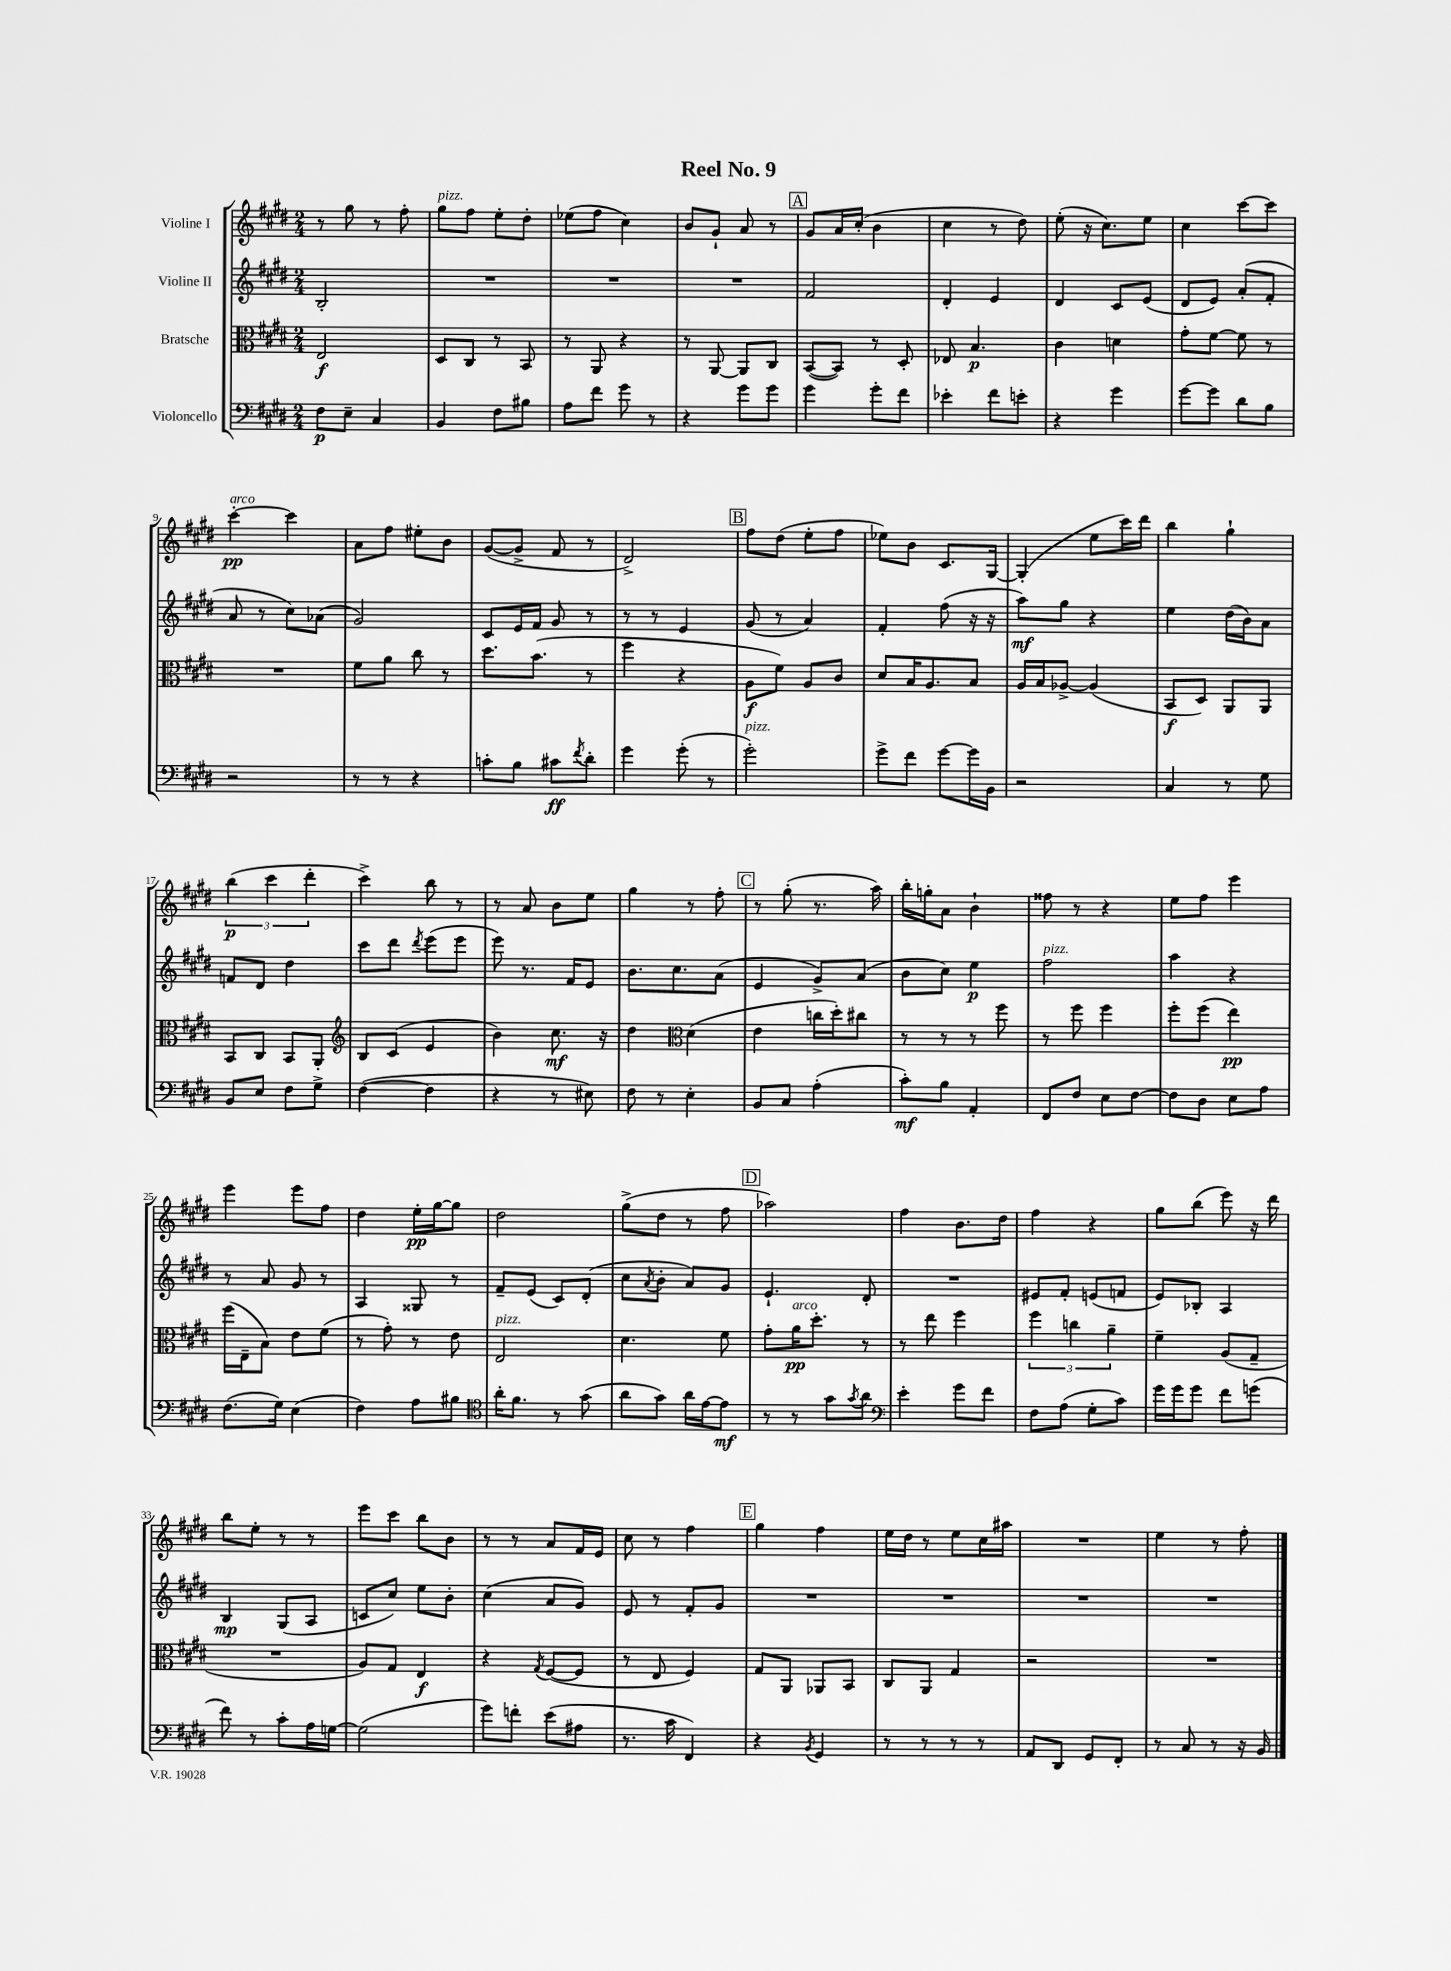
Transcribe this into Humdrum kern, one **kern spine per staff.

**kern	**dynam	**kern	**dynam	**kern	**dynam	**kern	**dynam
*part4	*part4	*part3	*part3	*part2	*part2	*part1	*part1
*staff4	*staff4	*staff3	*staff3	*staff2	*staff2	*staff1	*staff1
*I"Violoncello	*	*I"Bratsche	*	*I"Violine II	*	*I"Violine I	*
*clefF4	*	*clefC3	*	*clefG2	*	*clefG2	*
*k[f#c#g#d#]	*	*k[f#c#g#d#]	*	*k[f#c#g#d#]	*	*k[f#c#g#d#]	*
*M2/4	*	*M2/4	*	*M2/4	*	*M2/4	*
=1	=1	=1	=1	=1	=1	=1	=1
8F#\L	p	2E/	f	2B'/	.	8r	.
8E~\J	.	.	.	.	.	8gg#\	.
4C#/	.	.	.	.	.	8r	.
.	.	.	.	.	.	8ff#'\	.
=2	=2	=2	=2	=2	=2	=2	=2
!	!	!	!	!	!	!LO:TX:a:i:t=pizz.	!
4BB/	.	8D#/L	.	2r	.	8gg#\L	.
.	.	8C#/J	.	.	.	8ff#\J	.
8F#\L	.	8r	.	.	.	8ee'\L	.
8B#X\J	.	8BB/	.	.	.	8dd#'\J	.
=3	=3	=3	=3	=3	=3	=3	=3
8A\L	.	8r	.	2r	.	(8ee-X\L	.
8f#\J	.	8AA/	.	.	.	8ff#\J	.
8g#\	.	4r	.	.	.	4cc#\)	.
8r	.	.	.	.	.	.	.
=4	=4	=4	=4	=4	=4	=4	=4
4r	.	8r	.	2r	.	8b/L	.
.	.	[8AA/	.	.	.	8g#`/J	.
8g#\L	.	8AA/L]	.	.	.	8a/	.
8g#\J	.	8C#/J	.	.	.	8r	.
!!LO:REH:place=s1:t=A
=5	=5	=5	=5	=5	=5	=5	=5
4g#\	.	([8BB/L	.	2f#/	.	8g#/L	.
.	.	8BB/J])	.	.	.	16a/L	.
.	.	.	.	.	.	(16cc#'/JJ	.
8g#'\L	.	8r	.	.	.	4b\	.
8f#\J	.	8D#'/	.	.	.	.	.
=6	=6	=6	=6	=6	=6	=6	=6
4e-X'\	.	8E-X/	.	4d#'/	.	4cc#\	.
.	.	4.B/	p	.	.	.	.
8f#\L	.	.	.	4e/	.	8r	.
8en'\J	.	.	.	.	.	8dd#\)	.
=7	=7	=7	=7	=7	=7	=7	=7
4r	.	4c#\	.	4d#/	.	(8ee'\	.
.	.	.	.	.	.	16r	.
.	.	.	.	.	.	8.cc#\L)	.
4g#\	.	4dn\	.	8c#/L	.	.	.
.	.	.	.	(8e/J	.	8ee\J	.
=8	=8	=8	=8	=8	=8	=8	=8
[8g#\L	.	8g#'\L	.	8d#/L	.	4cc#\	.
8g#\J]	.	[8f#\J	.	8e/J)	.	.	.
8d#\L	.	8f#\]	.	(8a'/L	.	[8ccc#\L	.
8B\J	.	8r	.	8f#'/J	.	8ccc#\J]	.
!!LO:LB:g=z
=9	=9	=9	=9	=9	=9	=9	=9
!	!	!	!	!	!	!LO:TX:a:i:t=arco	!
2r	.	2r	.	8a/	.	[4ccc#'\	pp
.	.	.	.	8r	.	.	.
.	.	.	.	8cc#\L)	.	4ccc#\]	.
.	.	.	.	(8a-X\J	.	.	.
=10	=10	=10	=10	=10	=10	=10	=10
8r	.	8f#\L	.	2g#/)	.	8a\L	.
8r	.	8a\J	.	.	.	8ff#\J	.
4r	.	8cc#\	.	.	.	8ee#X'\L	.
.	.	8r	.	.	.	8b\J	.
=11	=11	=11	=11	=11	=11	=11	=11
8cn'\L	.	8.dd#\L	.	8c#/L	.	([8g#/L	.
8B\J	.	.	.	16e/L	.	8g#^/J]	.
.	.	(8.b\J	.	16f#/JJ	.	.	.
8c#X\L	ff	.	.	8g#/	.	8f#/	.
8qf#/	.	.	.	.	.	.	.
8d#'\J	.	8r	.	8r	.	8r	.
=12	=12	=12	=12	=12	=12	=12	=12
4g#\	.	4ff#\	.	8r	.	2d#^/)	.
.	.	.	.	8r	.	.	.
(8g#'\	.	4r	.	4e/	.	.	.
8r	.	.	.	.	.	.	.
!!LO:REH:place=s1:t=B
=13	=13	=13	=13	=13	=13	=13	=13
!LO:TX:a:i:t=pizz.	!	!	!	!	!	!	!
2g#'\)	.	8A\L	f	(8g#/	.	8ff#\L	.
.	.	8f#\J)	.	8r	.	(8dd#\J	.
.	.	8A/L	.	4a/)	.	8ee'\L	.
.	.	8c#/J	.	.	.	8ff#\J	.
=14	=14	=14	=14	=14	=14	=14	=14
8g#^\L	.	8d#/L	.	4f#'/	.	8ee-X\L)	.
8f#\J	.	16B/K	.	.	.	8b\J	.
.	.	8.A/	.	.	.	.	.
[8g#\L	.	.	.	(8ff#\	.	8.c#/L	.
16g#\L]	.	8B/J	.	16r	.	.	.
16BB\JJ	.	.	.	16r	.	[16G#/Jk	.
=15	=15	=15	=15	=15	=15	=15	=15
2r	.	16A/LL	.	8aa\L)	mf	(4G#'/]	.
.	.	16B/J	.	.	.	.	.
.	.	[8A-X^/J	.	8gg#\J	.	.	.
.	.	(4A-/]	.	4r	.	8ee\L	.
.	.	.	.	.	.	16ccc#\L)	.
.	.	.	.	.	.	16ddd#\JJ	.
=16	=16	=16	=16	=16	=16	=16	=16
4C#/	.	8BB/L	f	4ee\	.	4bb\	.
.	.	8D#/J)	.	.	.	.	.
8r	.	8AA/L	.	(16dd#\LL	.	4gg#`\	.
.	.	.	.	16b\J)	.	.	.
8G#\	.	8AA/J	.	8a\J	.	.	.
!!LO:LB:g=z
=17	=17	=17	=17	=17	=17	=17	=17
8BB/L	.	8BB/L	.	8fn/L	.	(6bb\	p
8E/J	.	8C#/J	.	8d#/J	.	.	.
.	.	.	.	.	.	6ccc#\	.
8F#\L	.	8BB/L	.	4dd#\	.	.	.
.	.	.	.	.	.	6ddd#'\	.
8G#^\J	.	8AA'/J	.	.	.	.	.
=18	=18	=18	=18	=18	=18	=18	=18
*	*	*clefG2	*	*	*	*	*
([4F#\	.	8B/L	.	8ccc#\L	.	4ccc#^\)	.
.	.	(8c#/J	.	8ddd#\J	.	.	.
.	.	.	.	8qddd#/	.	.	.
4F#\]	.	4e/	.	(8eee\L	.	8bb\	.
.	.	.	.	8eee\J	.	8r	.
=19	=19	=19	=19	=19	=19	=19	=19
4r	.	4b\)	.	8eee\)	.	8r	.
.	.	.	.	8.r	.	8a/	.
8r	.	8.cc#\	mf	.	.	8b\L	.
.	.	.	.	16f#/KL	.	.	.
8E#X\)	.	.	.	8e/J	.	8ee\J	.
.	.	16r	.	.	.	.	.
=20	=20	=20	=20	=20	=20	=20	=20
8F#\	.	4dd#\	.	8.b\L	.	4gg#\	.
8r	.	.	.	.	.	.	.
.	.	.	.	8.cc#\	.	.	.
*	*	*clefC3	*	*	*	*	*
4E'\	.	(4d#\	.	.	.	8r	.
.	.	.	.	(8a\J	.	8ff#'\	.
!!LO:REH:place=s1:t=C
=21	=21	=21	=21	=21	=21	=21	=21
8BB/L	.	4e\	.	4e/	.	8r	.
8C#/J	.	.	.	.	.	(8gg#'\	.
(4A'\	.	16ccn\LL	.	8g#^/L)	.	8.r	.
.	.	16dd#'\J)	.	.	.	.	.
.	.	8cc#X\J	.	(8a/J	.	.	.
.	.	.	.	.	.	16aa\)	.
=22	=22	=22	=22	=22	=22	=22	=22
8c#'\L)	mf	8r	.	8b\L	.	16bb'\LL	.
.	.	.	.	.	.	16ggn'\J	.
8B\J	.	8r	.	8cc#\J)	.	8a\J	.
4AA'/	.	8r	.	4ee\	p	4b`\	.
.	.	8ff#\	.	.	.	.	.
=23	=23	=23	=23	=23	=23	=23	=23
!	!	!	!	!LO:TX:a:i:t=pizz.	!	!	!
8FF#/L	.	8r	.	2ff#\	.	8ff##X\	.
8F#/J	.	8ff#\	.	.	.	8r	.
8E\L	.	4ff#\	.	.	.	4r	.
[8F#\J	.	.	.	.	.	.	.
=24	=24	=24	=24	=24	=24	=24	=24
8F#\L]	.	8ff#'\L	.	4aa\	.	8ee\L	.
8D#\J	.	(8ff#\J	.	.	.	8ff#\J	.
8E\L	.	4ee\)	pp	4r	.	4eee\	.
8A\J	.	.	.	.	.	.	.
!!LO:LB:g=z
=25	=25	=25	=25	=25	=25	=25	=25
(8.F#\L	.	(16ff#\LL	.	8r	.	4eee\	.
.	.	16E~\J	.	.	.	.	.
.	.	8B\J)	.	8a/	.	.	.
16G#\Jk)	.	.	.	.	.	.	.
(4E\	.	8e\L	.	8g#/	.	8eee\L	.
.	.	(8f#\J	.	8r	.	8ff#\J	.
=26	=26	=26	=26	=26	=26	=26	=26
4F#\)	.	8r	.	4A/	.	4dd#\	.
.	.	8g#'\)	.	.	.	.	.
8A\L	.	8r	.	8G##X/	.	16ee'\LL	pp
.	.	.	.	.	.	[16gg#\J	.
8B#X\J	.	8e\	.	8r	.	8gg#\J]	.
=27	=27	=27	=27	=27	=27	=27	=27
*clefC4	*	*	*	*	*	*	*
!	!	!LO:TX:a:i:t=pizz.	!	!	!	!	!
16a'\KL	.	2E/	.	8f#~/L	.	2dd#\	.
8.f#\J	.	.	.	.	.	.	.
.	.	.	.	(8e/J	.	.	.
8r	.	.	.	8c#/L)	.	.	.
(8g#\	.	.	.	(8d#'/J	.	.	.
=28	=28	=28	=28	=28	=28	=28	=28
8a\L	.	4.d#\	.	8cc#\L	.	(8gg#^\L	.
.	.	.	.	8qa/	.	.	.
8g#\J)	.	.	.	8b'\J	.	8dd#\J	.
16a\LL	.	.	.	8a/L)	.	8r	.
[16e\J	.	.	.	.	.	.	.
8e\J]	mf	8f#\	.	8g#/J	.	8ff#\	.
!!LO:REH:place=s1:t=D
=29	=29	=29	=29	=29	=29	=29	=29
8r	.	8g#'\L	.	4.e`/	.	2aa-X\)	.
!	!	!LO:TX:a:i:t=arco	!	!	!	!	!
8r	.	16a\K	pp	.	.	.	.
.	.	8.dd#'\J	.	.	.	.	.
8g#\L	.	.	.	.	.	.	.
8qg#/	.	.	.	.	.	.	.
8a\J	.	8r	.	8d#'/	.	.	.
=30	=30	=30	=30	=30	=30	=30	=30
*clefF4	*	*	*	*	*	*	*
4e'\	.	8r	.	2r	.	4ff#\	.
.	.	8ee\	.	.	.	.	.
8g#\L	.	4ff#\	.	.	.	8.b\L	.
8f#\J	.	.	.	.	.	.	.
.	.	.	.	.	.	16dd#\Jk	.
=31	=31	=31	=31	=31	=31	=31	=31
8F#\L	.	6ff#\	.	8e#X/L	.	4ff#\	.
(8A\J	.	.	.	8f#'/J	.	.	.
.	.	6ccn\	.	.	.	.	.
8G#'\L	.	.	.	(8en/L	.	4r	.
.	.	6a~\	.	.	.	.	.
8c#\J)	.	.	.	8fn/J	.	.	.
=32	=32	=32	=32	=32	=32	=32	=32
16g#\LL	.	4f#~\	.	8e/L)	.	8gg#\L	.
16g#\J	.	.	.	.	.	.	.
8g#\J	.	.	.	8B-X'/J	.	(8bb\J	.
8f#\L	.	(8A/L	.	4A/	.	8eee\)	.
(8gn\J	.	8G#~/J	.	.	.	16r	.
.	.	.	.	.	.	16ddd#\	.
!!LO:LB:g=z
=33	=33	=33	=33	=33	=33	=33	=33
8f#\)	.	2r	.	4B/	mp	8bb\L	.
8r	.	.	.	.	.	8ee'\J	.
8c#'\L	.	.	.	(8G#/L	.	8r	.
16A\L	.	.	.	8A/J	.	8r	.
[16Gn\JJ	.	.	.	.	.	.	.
=34	=34	=34	=34	=34	=34	=34	=34
(2G\]	.	8A/L)	.	8cn/L	.	8eee\L	.
.	.	8G#/J	.	8cc#/J)	.	8ccc#\J	.
.	.	4E/	f	8ee\L	.	8bb\L	.
.	.	.	.	8b'\J	.	8b\J	.
=35	=35	=35	=35	=35	=35	=35	=35
8g#\L)	.	4r	.	(4cc#\	.	8r	.
8fn'\J	.	.	.	.	.	8r	.
.	.	8qG#/	.	.	.	.	.
(8e\L	.	([8F#/L	.	8a/L	.	8a/L	.
8A#X\J	.	8F#/J]	.	8g#/J)	.	16f#/L	.
.	.	.	.	.	.	16e/JJ	.
=36	=36	=36	=36	=36	=36	=36	=36
8.r	.	8r	.	8e/	.	8cc#\	.
.	.	8E/	.	8r	.	8r	.
16c#\	.	.	.	.	.	.	.
4FF#/)	.	4F#/)	.	8f#'/L	.	4ff#\	.
.	.	.	.	8g#/J	.	.	.
!!LO:REH:place=s1:t=E
=37	=37	=37	=37	=37	=37	=37	=37
4r	.	8G#/L	.	2r	.	4gg#\	.
.	.	8AA/J	.	.	.	.	.
8qBB/	.	.	.	.	.	.	.
4GG#/	.	8AA-X/L	.	.	.	4ff#\	.
.	.	8BB/J	.	.	.	.	.
=38	=38	=38	=38	=38	=38	=38	=38
8r	.	8C#/L	.	2r	.	16ee\LL	.
.	.	.	.	.	.	16dd#\JJ	.
8r	.	8AA/J	.	.	.	8r	.
8r	.	4G#/	.	.	.	8ee\L	.
8r	.	.	.	.	.	16cc#\L	.
.	.	.	.	.	.	16aa#X\JJ	.
=39	=39	=39	=39	=39	=39	=39	=39
8AA/L	.	2r	.	2r	.	2r	.
8DD#/J	.	.	.	.	.	.	.
8GG#/L	.	.	.	.	.	.	.
8FF#'/J	.	.	.	.	.	.	.
=40	=40	=40	=40	=40	=40	=40	=40
8r	.	2r	.	2r	.	4ee\	.
8C#/	.	.	.	.	.	.	.
8r	.	.	.	.	.	8r	.
16r	.	.	.	.	.	8ff#'\	.
16BB/	.	.	.	.	.	.	.
==	==	==	==	==	==	==	==
*-	*-	*-	*-	*-	*-	*-	*-
